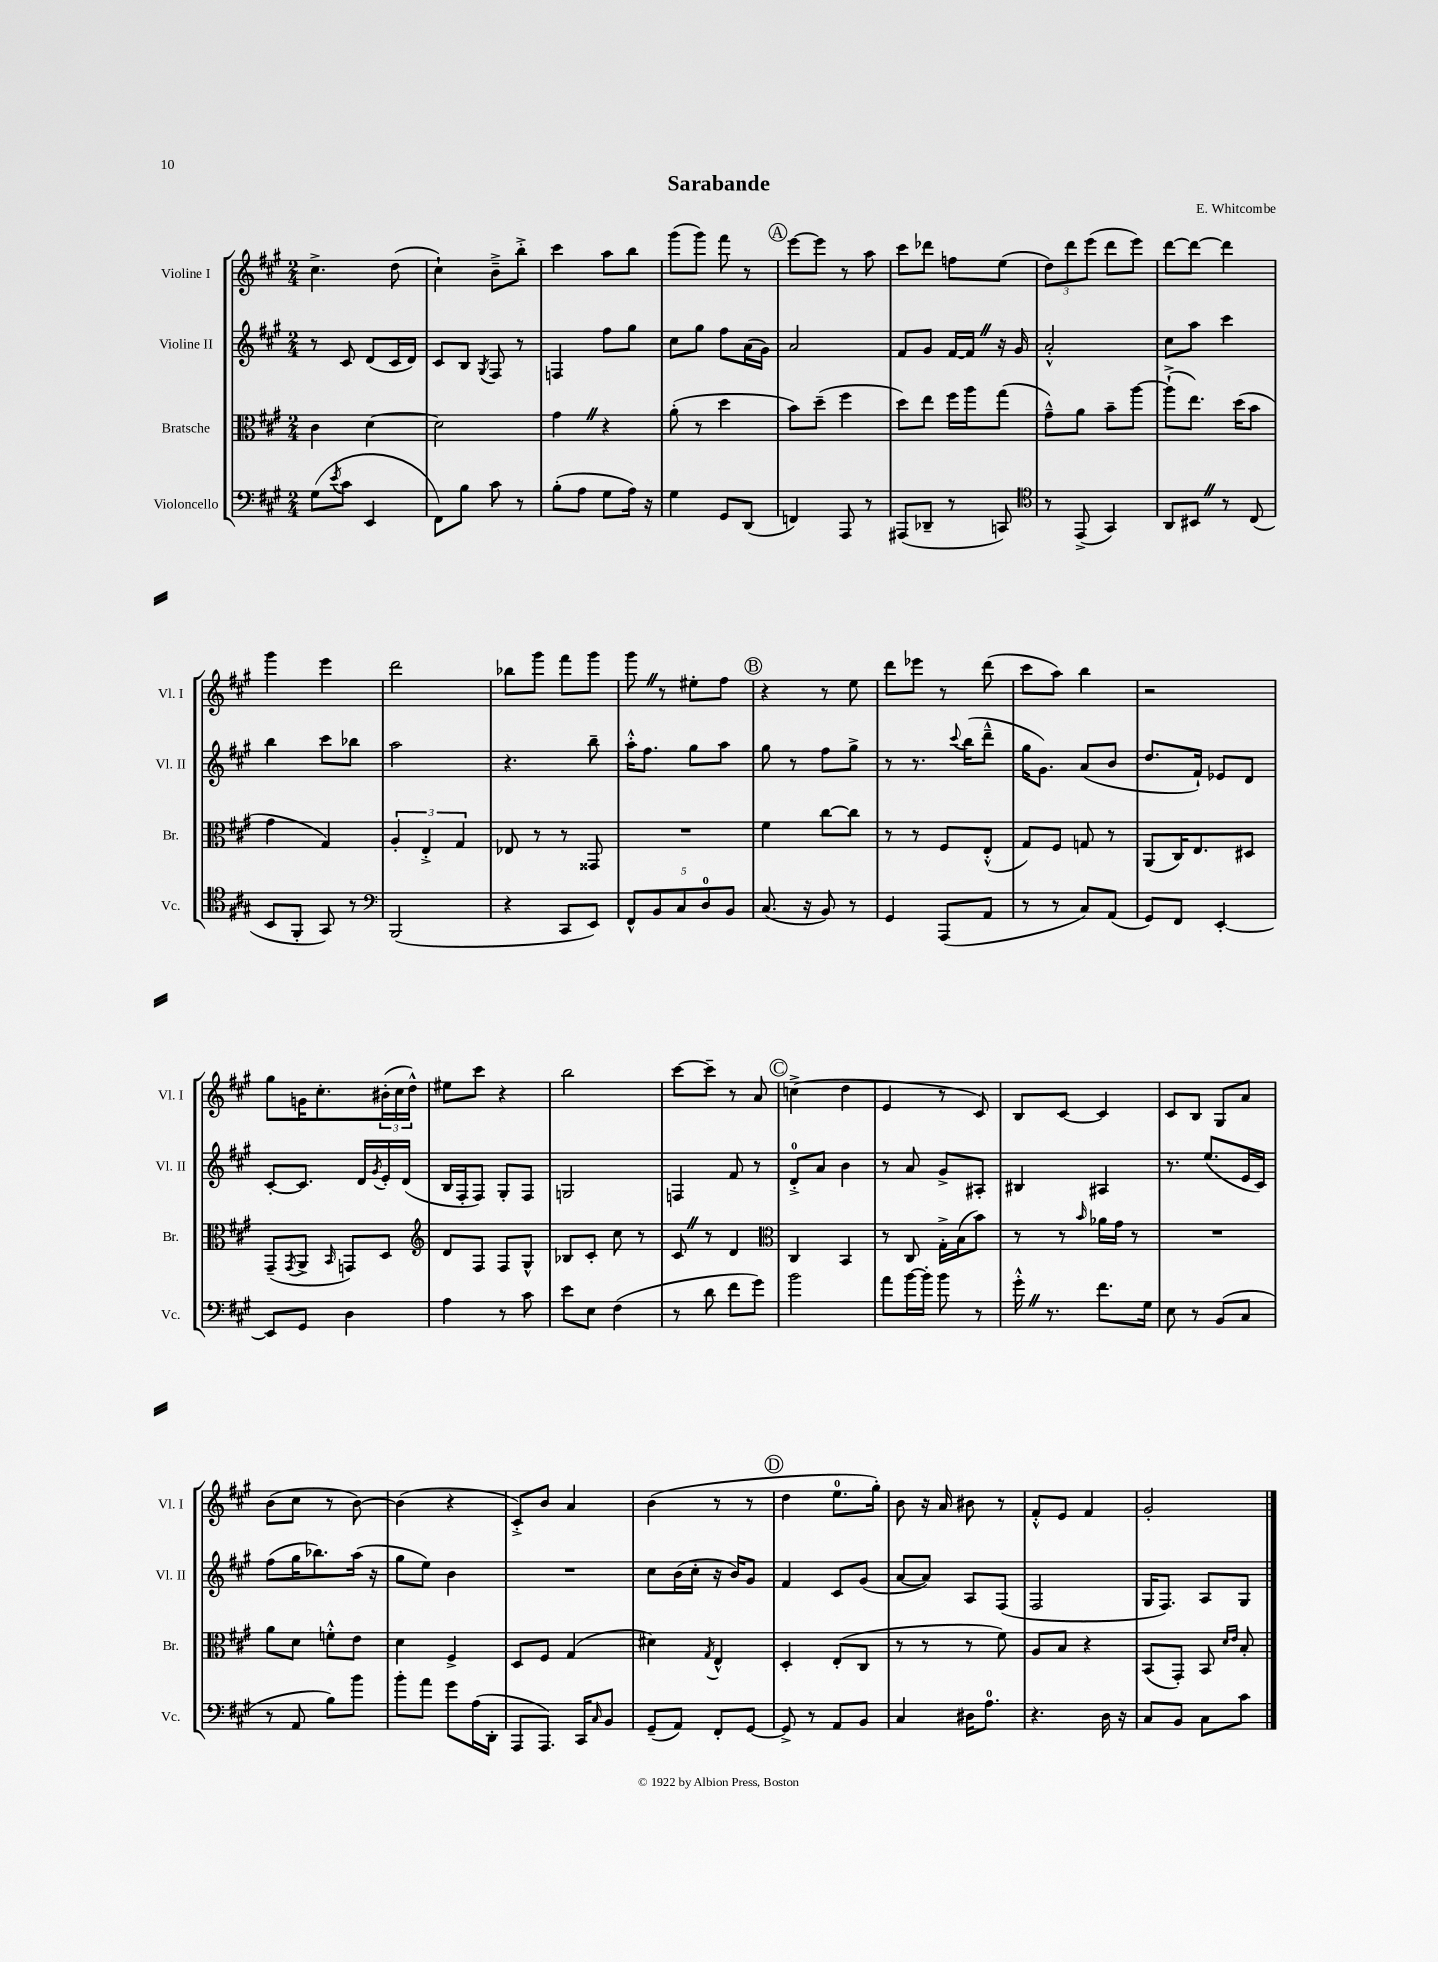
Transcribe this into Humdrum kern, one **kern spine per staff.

**kern	**kern	**kern	**kern
*staff4	*staff3	*staff2	*staff1
*clefF4	*clefC3	*clefG2	*clefG2
*k[f#c#g#]	*k[f#c#g#]	*k[f#c#g#]	*k[f#c#g#]
*M2/4	*M2/4	*M2/4	*M2/4
(8G#\L	4c#\	8r	4.cc#^\
8qe/	.	.	.
8c#\J	.	8c#/	.
4EE/	[4d\	(8d/L	.
.	.	16c#/L	(8dd\
.	.	16d/JJ)	.
=	=	=	=
8FF#\L)	2d\]	8c#/L	4cc#`\)
8B\J	.	8B/J	.
.	.	8qG#/	.
8c#\	.	8F#/	8b~^\L
8r	.	8r	8bb'^\J
=	=	=	=
(8B'\L	4g#\	4F/	4ccc#\
8A\J	.	.	.
8G#\L	4r	8ff#\L	8aa\L
16A\Jk)	.	8gg#\J	8bb\J
16r	.	.	.
=	=	=	=
4G#\	(8a'\	8cc#\L	(8ggg#\L
.	8r	8gg#\J	8ggg#\J)
8GG#/L	4dd\	8ff#\L	8fff#\
(8DD/J	.	(16a\L	8r
.	.	16g#\JJ)	.
=	=	=	=
4FF/)	8b\L)	2a/	[8eee\L
.	(8dd~\J	.	8eee\]J
8AAA/	4ff#\	.	8r
8r	.	.	8aa\
=	=	=	=
(8AAA#/L	8dd\L)	8f#/L	8ccc#\L
8DD-~/J	8ee\J	8g#/J	8ddd-\J
8r	16ff#\LL	[16f#/LL	8ff\L
.	16aa\J	16f#/]JJ	.
8CC/)	(8gg#\J	16r	(8ee\J
.	.	16g#/	.
=	=	=	=
*clefC4	*	*	*
8r	8g#~^^\L)	2a'^^/	12dd\L)
.	.	.	12ddd\
(8EE^/	8a\J	.	.
.	.	.	(12eee\J
4GG#/)	8b~\L	.	8ddd\L
.	[8aa\J	.	8eee\J)
=	=	=	=
8AA/L	(8aa`^\]L	8cc#\L	[8ddd\L
8BB#/J	8.ee\J)	8aa\J	8ddd\_J
8r	.	4ccc#\	4ddd\]
.	(16dd\LK	.	.
(8C#/	8b\J	.	.
=	=	=	=
8BB/L	4g#\	4bb\	4ggg#\
8FF#'/J	.	.	.
8GG#/)	4G#/)	8ccc#\L	4eee\
8r	.	8bb-\J	.
=	=	=	=
*clefF4	*	*	*
(2BBB/	6A'/	2aa\	2ddd\
.	6E'^/	.	.
.	6G#/	.	.
=	=	=	=
4r	8E-/	4.r	8bb-\L
.	8r	.	8ggg#\J
8CC#/L	8r	.	8fff#\L
8EE/J)	8GG##/	8bb~\	8ggg#\J
=	=	=	=
10FF#^^/L	2r	16aa'^^\LK	8ggg#\
.	.	8.ff#\J	.
10BB/	.	.	.
.	.	.	8r
10C#/	.	.	.
.	.	8gg#\L	8ee#'\L
10D/	.	.	.
.	.	8aa\J	8ff#\J
10BB/J	.	.	.
=	=	=	=
(8.C#/	4f#\	8gg#\	4r
.	.	8r	.
16r	.	.	.
8BB/)	[8cc#\L	8ff#\L	8r
8r	8cc#\]J	8gg#^\J	8ee\
=	=	=	=
4GG#/	8r	8r	8ddd\L
.	8r	8.r	8eee-\J
(8AAA/L	8F#/L	.	8r
.	.	8qqccc#/	.
.	.	(16bb\LK	.
8AA/J	(8E'^^/J	8ddd~^^\J	(8ddd\
=	=	=	=
8r	8G#/L)	16gg#\LK	8ccc#\L
.	.	8.g#\J)	.
8r	8F#/J	.	8aa\J)
8C#/L)	8G/	(8a/L	4bb\
(8AA/J	8r	8b/J	.
=	=	=	=
8GG#/L)	(8AA/L	8.dd/L	2r
8FF#/J	16C#/K)	.	.
.	8.E/	16f#`/Jk)	.
[4EE'/	.	8e-/L	.
.	8D#/J	8d/J	.
=	=	=	=
8EE/]L	(8GG#~/L	[8c#'/L	8gg#\L
.	8qGG#/	.	.
8GG#/J	8AA^/J	8.c#/]J	16g\K
.	.	.	8.cc#'\
.	16qqBB/	.	.
4D\	8GG/L)	.	.
.	.	16d/LL	.
.	.	8qg#/	.
.	8D/J	16e'/	(24b#'\L
.	.	.	24cc#\
.	.	(16d/JJ	.
.	.	.	24dd^^\JJ)
=	=	=	=
*	*clefG2	*	*
4A\	8d/L	16B/LL	8ee#\L
.	.	16F#'/J	.
.	8F#/J	8F#/J)	8ccc#\J
8r	8F#/L	8G#'/L	4r
8c#\	8G#^^/J	8F#/J	.
=	=	=	=
8e\L	8B-/L	2G/	2bb\
8E\J	8c#'/J	.	.
(4F#\	8cc#\	.	.
.	8r	.	.
=	=	=	=
8r	8c#/	4F/	[8ccc#\L
8d\	8r	.	8ccc#~\]J
8f#\L	4d/	8f#/	8r
8g#\J)	.	8r	8a/
=	=	=	=
*	*clefC3	*	*
2b\	4C#/	8d'^/L	(4cc^\
.	.	8a/J	.
.	4BB/	4b\	4dd\
=	=	=	=
8a\L	8r	8r	4e/
[16b\L	8C#/	8a/	.
16b'\]JJ	.	.	.
8b\	16G#'^\LL	8g#^/L	8r
.	(16B\J	.	.
8r	8b\J)	8A#'/J	8c#/)
=	=	=	=
16g#'^^\	8r	4B#/	8B/L
8.r	.	.	.
.	8r	.	[8c#/J
.	16qqb/	.	.
8.f#\L	16a-\LL	4A#/	4c#/]
.	16g#\JJ	.	.
.	8r	.	.
16G#\Jk	.	.	.
=	=	=	=
8E\	2r	8.r	8c#/L
8r	.	.	8B/J
.	.	(8.ee/L	.
(8BB/L	.	.	8G#/L
8C#/J	.	16e/L	8a/J
.	.	16c#/JJ)	.
=	=	=	=
8r	8a\L	(8ff#\L	(8b\L
8AA/	8d\J	16gg#\K	8cc#\J
.	.	8.bb-\)	.
8B\L)	8f'^^\L	.	8r
8b\J	8e\J	(16aa\Jk	[8b\)
.	.	16r	.
=	=	=	=
8b'\L	4d\	8gg#\L	(4b\]
8a\J	.	8ee\J)	.
8g#\L	4F#^/	4b\	4r
(16A\L	.	.	.
16DD'\JJ	.	.	.
=	=	=	=
8AAA/L	8D/L	2r	8c#'^/L)
8.AAA/J)	8F#/J	.	8b/J
.	(4G#/	.	4a/
16CC#/LK	.	.	.
16qqC#/	.	.	.
8BB/J	.	.	.
=	=	=	=
(8GG#~/L	4d#\)	8cc#\L	(4b\
8AA/J)	.	(16b\L	.
.	.	16cc#'\JJ	.
.	8qG#/	.	.
8FF#'/L	4E^^/	16r	8r
.	.	16b/LK)	.
[8GG#/J	.	8g#/J	8r
=	=	=	=
8GG#^/]	4D'/	4f#/	4dd\
8r	.	.	.
8AA/L	(8E'/L	8c#/L	8.ee\L
8BB/J	8C#/J	(8g#/J	.
.	.	.	16gg#'\Jk)
=	=	=	=
4C#/	8r	[8a/L	8b\
.	8r	8a/]J)	16r
.	.	.	16a/
16D#\LK	8r	8A/L	8b#\
8.A\J	.	.	.
.	8f#\)	(8F#/J	8r
=	=	=	=
4.r	8A/L	2F#/	8f#'^^/L
.	8B/J	.	8e/J
.	4r	.	4f#/
16D\	.	.	.
16r	.	.	.
=	=	=	=
8C#/L	(8BB/L	16G#/LK	2g#'/
.	.	8.F#/J)	.
8BB/J	8GG#'/J)	.	.
8C#\L	8BB/	8A/L	.
.	16qqd/LL	.	.
.	16qqe/JJ	.	.
8c#\J	8B'/	8G#/J	.
==	==	==	==
*-	*-	*-	*-
